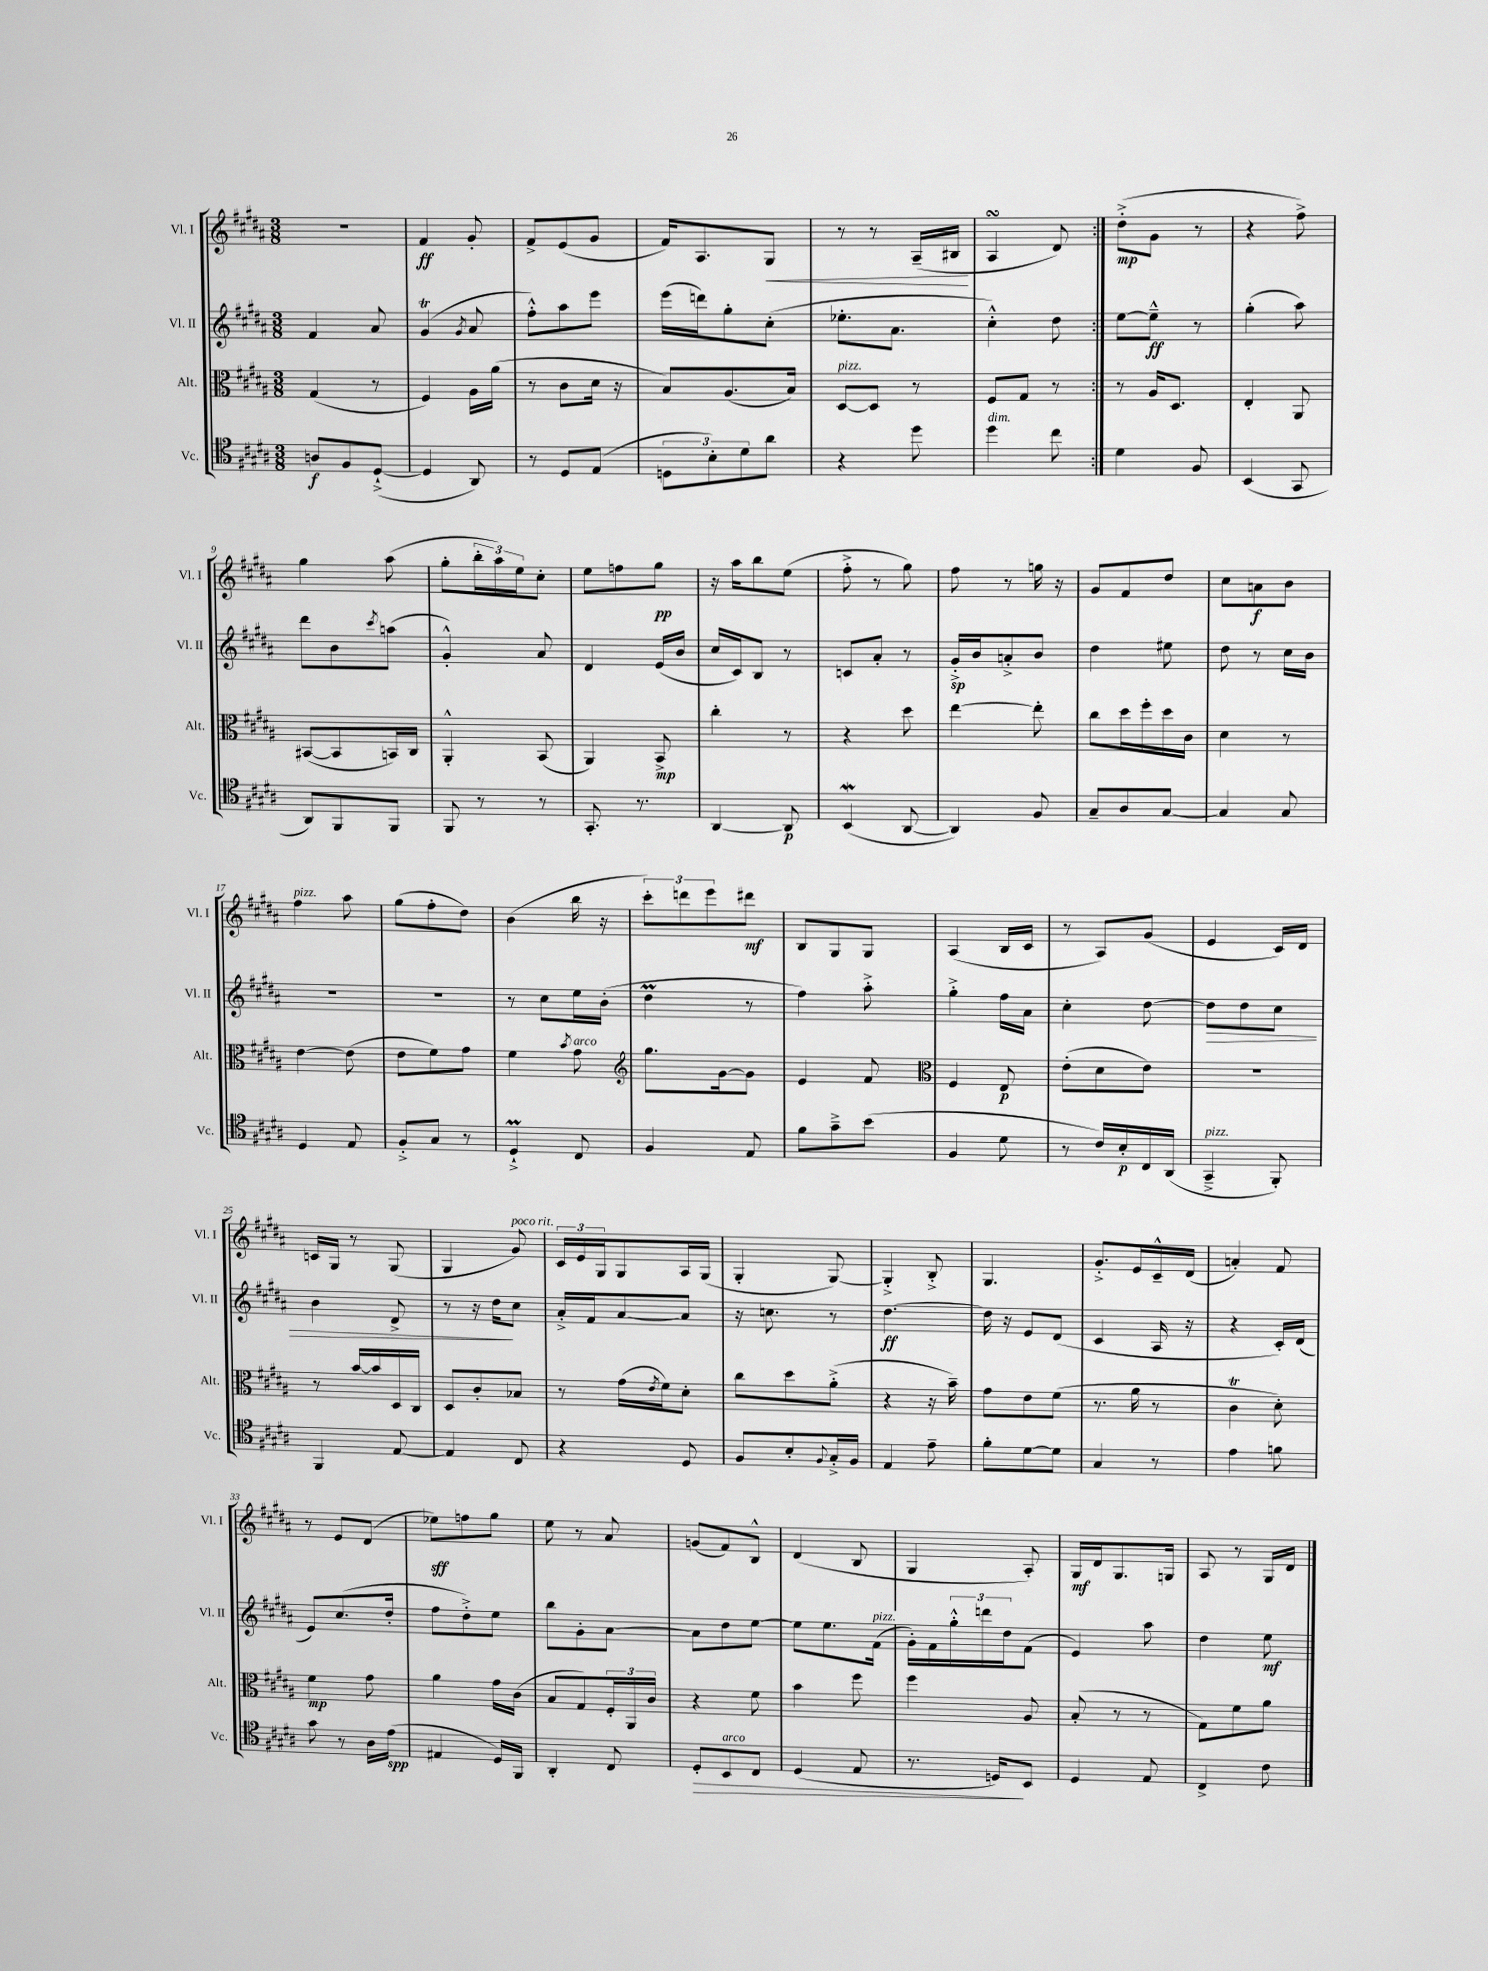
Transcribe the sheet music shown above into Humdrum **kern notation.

**kern	**kern	**kern	**kern
*staff4	*staff3	*staff2	*staff1
*clefC4	*clefC3	*clefG2	*clefG2
*k[f#c#g#d#a#]	*k[f#c#g#d#a#]	*k[f#c#g#d#a#]	*k[f#c#g#d#a#]
*M3/8	*M3/8	*M3/8	*M3/8
8A	(4G#	4f#	4.r
8F#	.	.	.
([8D#`^	8r	8a#	.
=	=	=	=
4D#]	4F#)	(4g#	4f#
.	.	8qg#	.
8AA#)	16A#	8a#	8g#'
.	(16a#	.	.
=	=	=	=
8r	8r	8ff#'^^)	8f#^
8D#	8c#	8aa#	(8e
(8E	16d#	8eee	8g#
.	16r	.	.
=	=	=	=
12D	8B)	(16eee	16f#)
.	.	16ddd)	8.A#
12B')	.	.	.
.	(8.A#	8gg#'	.
12d#	.	.	.
8a#	.	(8cc#'	8G#
.	16B)	.	.
=	=	=	=
4r	[8D#	8.ee-'	8r
.	8D#]	.	8r
.	.	8.a#	.
8dd#	8r	.	(16A#~
.	.	.	16B#
=	=	=	=
4dd#	8F#	4cc#'^^)	4A#
.	8G#	.	.
8cc#	8r	8dd#	8d#)
=:|!	=:|!	=:|!	=:|!
4d#	8r	[8ee	(8dd#'^
.	16A#	8ee~^^]	8g#
.	8.D#	.	.
8F#	.	8r	8r
=	=	=	=
(4BB	4E'	(4gg#'	4r
8GG#	8AA#	8aa#)	8ff#^)
=	=	=	=
8AA#)	([8BB#	8ddd#	4gg#
8FF#	8BB#]	8b	.
.	.	8qccc#	.
8FF#	16BB)	(8aa	(8aa#
.	16C#	.	.
=	=	=	=
8FF#	4AA#'^^	4g#'^^)	8gg#'
8r	.	.	24bb'
.	.	.	24aa#)
.	.	.	24ee
8r	(8BB	8a#	8cc#'
=	=	=	=
8.GG#'	4AA#)	4d#	8ee
.	.	.	8ff
8.r	.	.	.
.	8BB^	(16e	8gg#
.	.	16b	.
=	=	=	=
[4AA#	4cc#'	16cc#	16r
.	.	16c#)	16aa#
.	.	8B	8bb
8AA#]	8r	8r	(8ee
=	=	=	=
(4BB	4r	8c	8ff#'^
.	.	8a#'	8r
[8AA#	8dd#	8r	8gg#)
=	=	=	=
4AA#])	[4ee	16g#'^	8ff#
.	.	16b	.
.	.	8a'^	8r
8F#	8ee']	8b	16gg
.	.	.	16r
=	=	=	=
8G#~	8cc#	4dd#	8g#
8A#	16dd#	.	8f#
.	16ff#'	.	.
[8G#	16dd#	8ee#	8dd#
.	16c#	.	.
=	=	=	=
4G#]	4d#	8dd#	8cc#
.	.	8r	8a
8G#	8r	16cc#	8b
.	.	16b	.
=	=	=	=
4D#	[4e	4.r	4ff#
8E	(8e]	.	8aa#
=	=	=	=
8F#'^	8e	4.r	(8gg#
8G#	8f#)	.	8ff#'
8r	8g#	.	8dd#)
=	=	=	=
4D#`^	4f#	8r	(4b
.	.	8cc#	.
.	8qb	.	.
8C#	8g#	16ee	16bb
.	.	(16b'	16r
=	=	=	=
*	*clefG2	*	*
4F#	8.gg#	4dd#	12ccc#')
.	.	.	12ddd
.	.	.	12eee
.	[16g#	.	.
8E	8g#]	8r	8ddd#
=	=	=	=
8f#	4e	4ff#)	8B
8g#~^	.	.	8G#
(8b	8f#	8aa#'^	8G#
=	=	=	=
*	*clefC3	*	*
4F#	4F#	4gg#'^	(4A#
8d#	8E	16ff#	16B
.	.	16a#	16c#
=	=	=	=
8r	(8e'	4cc#'	8r
16c#)	8d#	.	8A#)
16B'	.	.	.
16C#	8e)	[8dd#	(8g#
(16AA#	.	.	.
=	=	=	=
4GG#~^	4.r	8dd#]	4e
.	.	8dd#	.
8FF#')	.	8cc#	16c#)
.	.	.	16d#
=	=	=	=
4FF#	8r	4b	16c
.	.	.	16G#
.	[16b	.	8r
.	16b]	.	.
[8E	16D#	8d#^	(8G#
.	16C#	.	.
=	=	=	=
4E]	8D#	8r	4G#
.	8c#'	16r	.
.	.	16dd#	.
8C#	8B-	8cc#	8g#)
=	=	=	=
4r	8r	16a#'^	24c#
.	.	.	24e
.	.	16f#	.
.	.	.	24G#
.	(16g#	[8a#	8G#
.	8qe	.	.
.	16f#)	.	.
8D#	8d#'	8a#]	16A#
.	.	.	(16G#
=	=	=	=
8F#	8cc#	16r	4G#'
.	.	8.cc	.
8B'	8dd#	.	.
8qqF#	.	.	.
16G#'^	(8a#'^	8r	[8G#)
16F#	.	.	.
=	=	=	=
4E	4r	[4.dd#	4G#'^]
8e~	16r	.	8B'^
.	16b~)	.	.
=	=	=	=
8f#'	8g#	16dd#]	4.G#
.	.	16r	.
[8d#	8e	8e	.
8d#]	(8f#	(8d#	.
=	=	=	=
4G#	8.r	4c#	8.g#'^
.	16a#	.	16e
8r	8r	16A#	16c#~^^
.	.	16r	(16d#
=	=	=	=
4e	4c#	4r	4a')
8f	8d#')	16c#')	8f#
.	.	(16d#	.
=	=	=	=
8g#	4f#	8e)	8r
8r	.	(8.cc#	8e
16A#	8g#	.	(8d#
(16e	.	16dd#'	.
=	=	=	=
4E#	4a#	8ff#	8ee-)
.	.	8dd#'^)	8ff
16D#)	16g#	8ee	8gg#
16FF#	(16c#	.	.
=	=	=	=
4AA#'	8B	8bb	8ee
.	8G#)	8g#'	8r
8C#	24F#'	[8a#	8a#
.	24AA#	.	.
.	24c#	.	.
=	=	=	=
8D#'	4r	8a#]	(8g
8BB	.	8dd#	8f#)
8C#	8f#	[8ee	8B^^
=	=	=	=
(4D#	4b	8ee]	(4d#
.	.	8.ee	.
8E	8ff#	.	8B
.	.	(16f#	.
=	=	=	=
8.r	4ff#	16g#')	4G#
.	.	16f#	.
.	.	24gg#'^^	.
.	.	24ddd	.
16D)	.	.	.
.	.	24dd#	.
8BB	8A#	(8f#	8A#')
=	=	=	=
4D#	(8B'	4e)	16G#
.	.	.	16d#
.	8r	.	8.G#
8E	8r	8aa#	.
.	.	.	16G
=	=	=	=
4C#^	8G#)	4dd#	8A#
.	8f#	.	8r
8c#	8a#	8ee	16G#
.	.	.	16d#
==	==	==	==
*-	*-	*-	*-
